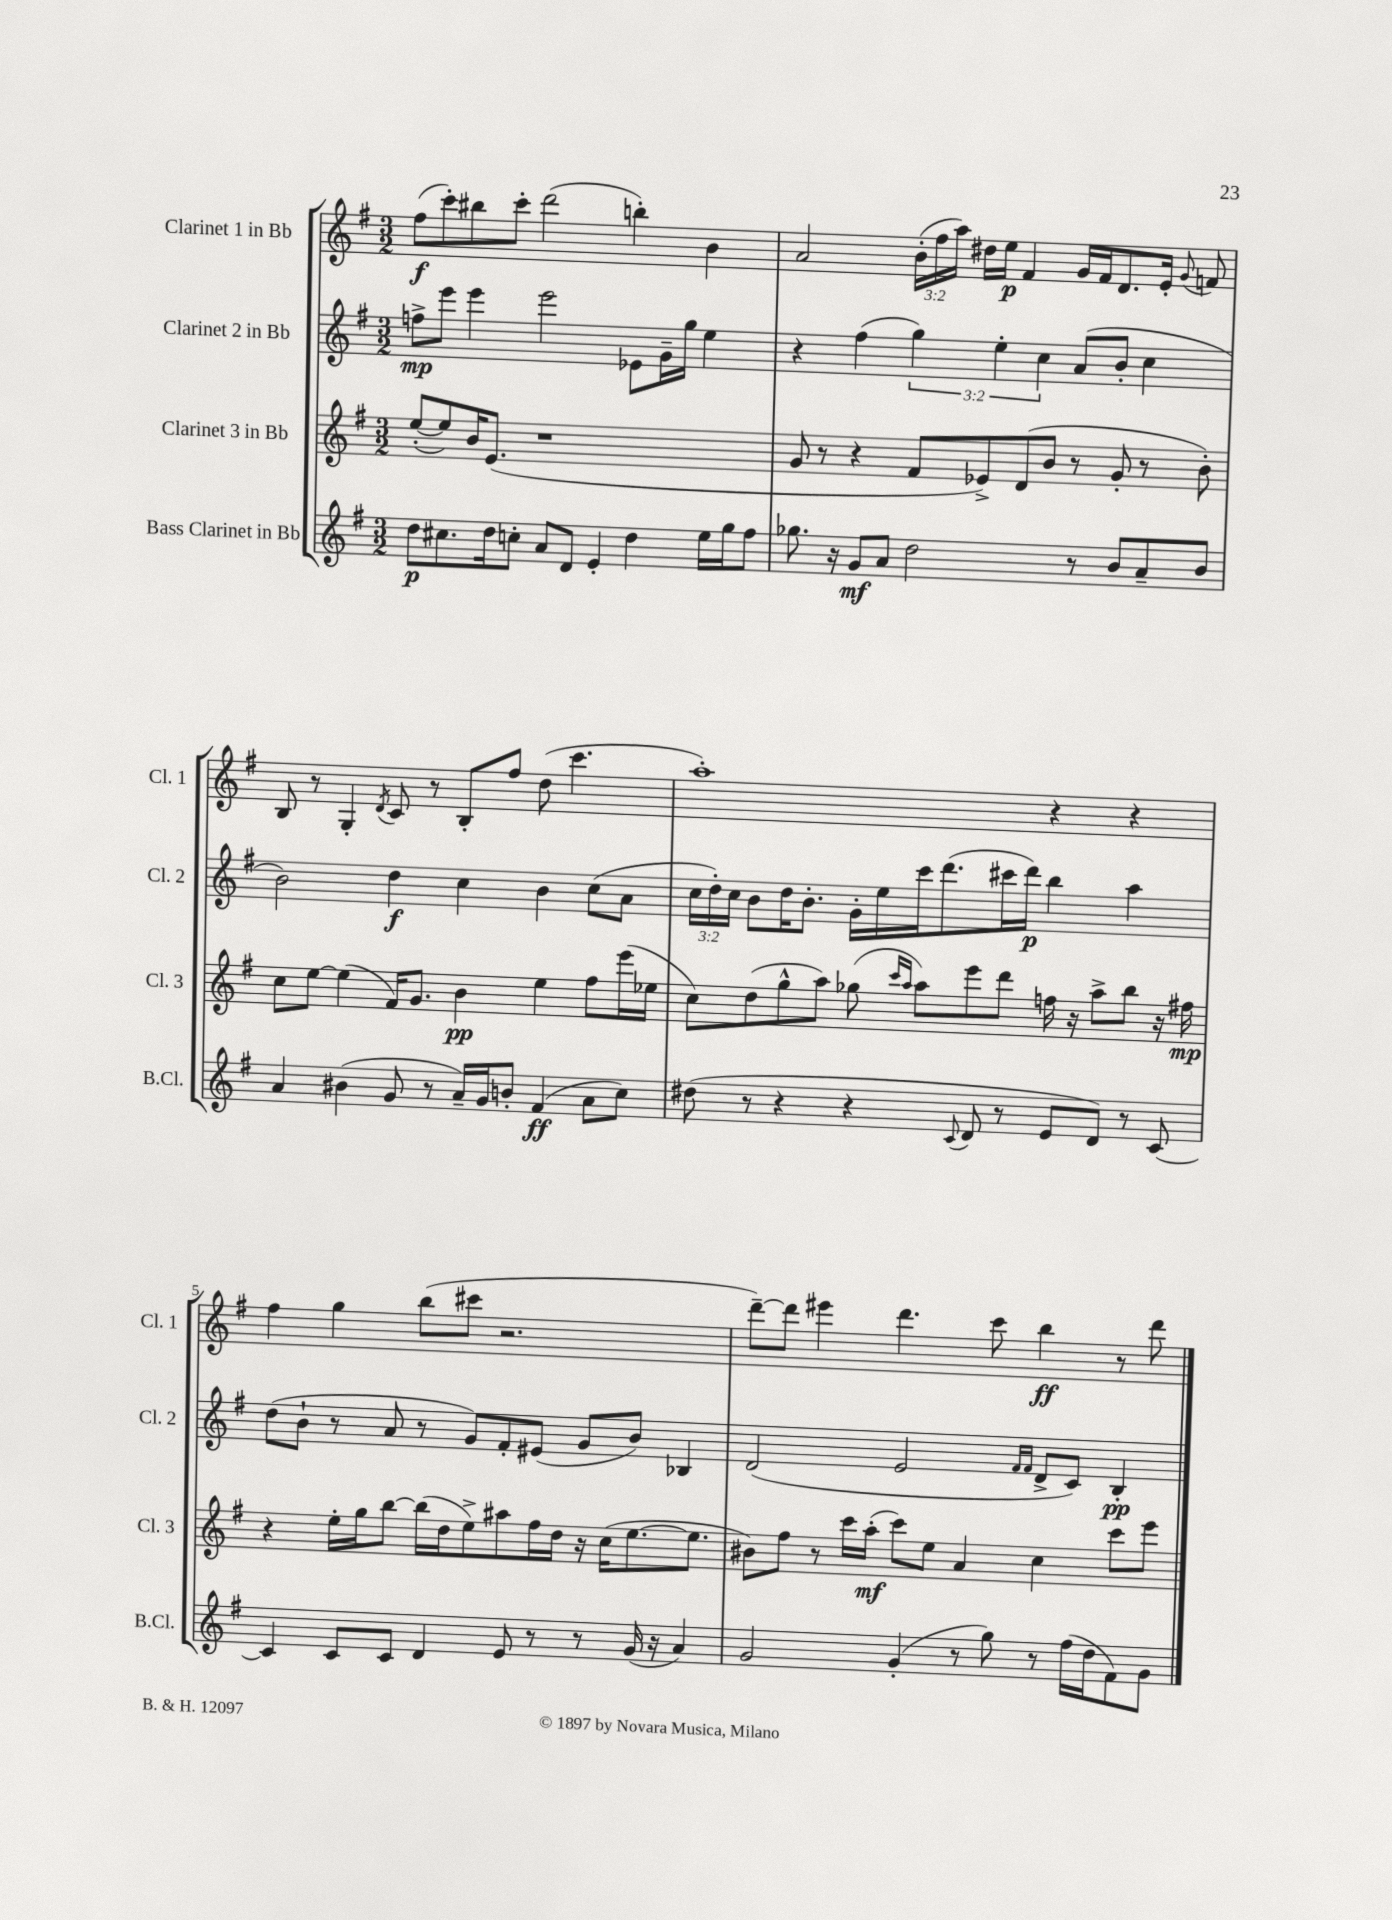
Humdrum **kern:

**kern	**kern	**kern	**kern
*staff4	*staff3	*staff2	*staff1
*clefG2	*clefG2	*clefG2	*clefG2
*k[f#]	*k[f#]	*k[f#]	*k[f#]
*M3/2	*M3/2	*M3/2	*M3/2
8dd	([8ee'	8ff^	(8ff#
8.cc#	8ee])	8eee	8ccc')
.	16b	4eee	8bb#
16dd	(8.e	.	.
8cc'	.	.	8ccc'
8a	1r	2eee	(2ddd
8d	.	.	.
4e'	.	.	.
4dd	.	8e-	4bb')
.	.	16g~	.
.	.	16gg	.
16ee	.	4ee	4b
16gg	.	.	.
8ff#	.	.	.
=	=	=	=
8.gg-	8g	4r	2a
.	8r	.	.
16r	.	.	.
8g	4r	(4ff#	.
8a	.	.	.
2dd	8f#	6gg)	(24b'
.	.	.	24ff#
.	.	.	24aa)
.	8e-^)	.	16dd#
.	.	6ee'	.
.	.	.	16ee
.	(8d	.	4f#
.	.	6cc	.
.	8b	.	.
8r	8r	(8a	16g
.	.	.	16f#
8b	8g'	8b'	8.d
8a~	8r	4cc	.
.	.	.	16e'
.	.	.	8qqg
8b	8b')	.	8f
=	=	=	=
4a	8cc	2b)	8B
.	[8ee	.	8r
(4b#	(4ee]	.	4G'
.	.	.	8qd
8g	16f#)	4dd	8c
.	8.g	.	.
8r	.	.	8r
16a~)	4b	4cc	8B'
16g	.	.	.
8b'	.	.	8ff#
(4f#	4ee	4b	(8dd
.	.	.	4.ccc
8a	8ff#	(8cc	.
8cc)	(16eee	8a	.
.	16ee-	.	.
=	=	=	=
(8dd#	8cc)	24cc	1aa')
.	.	24dd')	.
.	.	24cc	.
8r	(8dd	8b	.
4r	8gg^^	16dd	.
.	.	8.b'	.
.	8aa)	.	.
4r	(8gg-	16g'	.
.	.	16ee	.
.	16qqccc	.	.
.	16qqaa	.	.
.	8aa)	16ccc	.
.	.	(8.ddd	.
8qqc	.	.	.
8d	8eee	.	.
8r	8ddd	16ccc#	.
.	.	16ddd)	.
8e	16ff	4bb	4r
.	16r	.	.
8d)	8aa^	.	.
8r	8bb	4aa	4r
[8c	16r	.	.
.	16ff#	.	.
=	=	=	=
4c]	4r	(8dd	4ff#
.	.	8b`	.
8c	16ee'	8r	4gg
.	16gg	.	.
8c	[8bb	8a	.
4d	(16bb]	8r	(8bb
.	16dd	.	.
.	8ee^)	8g)	8ccc#
8e	8aa#	8f#'	2.r
8r	16ff#	(8e#	.
.	16dd	.	.
8r	16r	8g	.
.	(16cc	.	.
(16g	[8.ee	8b)	.
16r	.	.	.
4a)	.	4B-	.
.	8.ee]	.	.
=	=	=	=
2g	8b#)	(2d	[8ddd~)
.	8ff#	.	8ddd]
.	8r	.	4eee#
.	16ccc	.	.
.	(16aa'	.	.
(4g'	8ccc)	2e	4.ddd
.	8ee	.	.
8r	4a	.	.
8gg)	.	.	8ccc
.	.	16qqf#	.
.	.	16qqf#	.
8r	4cc	8d^	4bb
(16ff#	.	8c)	.
16dd	.	.	.
8f#)	8ccc	4B'	8r
8g	8eee	.	8ddd
==	==	==	==
*-	*-	*-	*-
